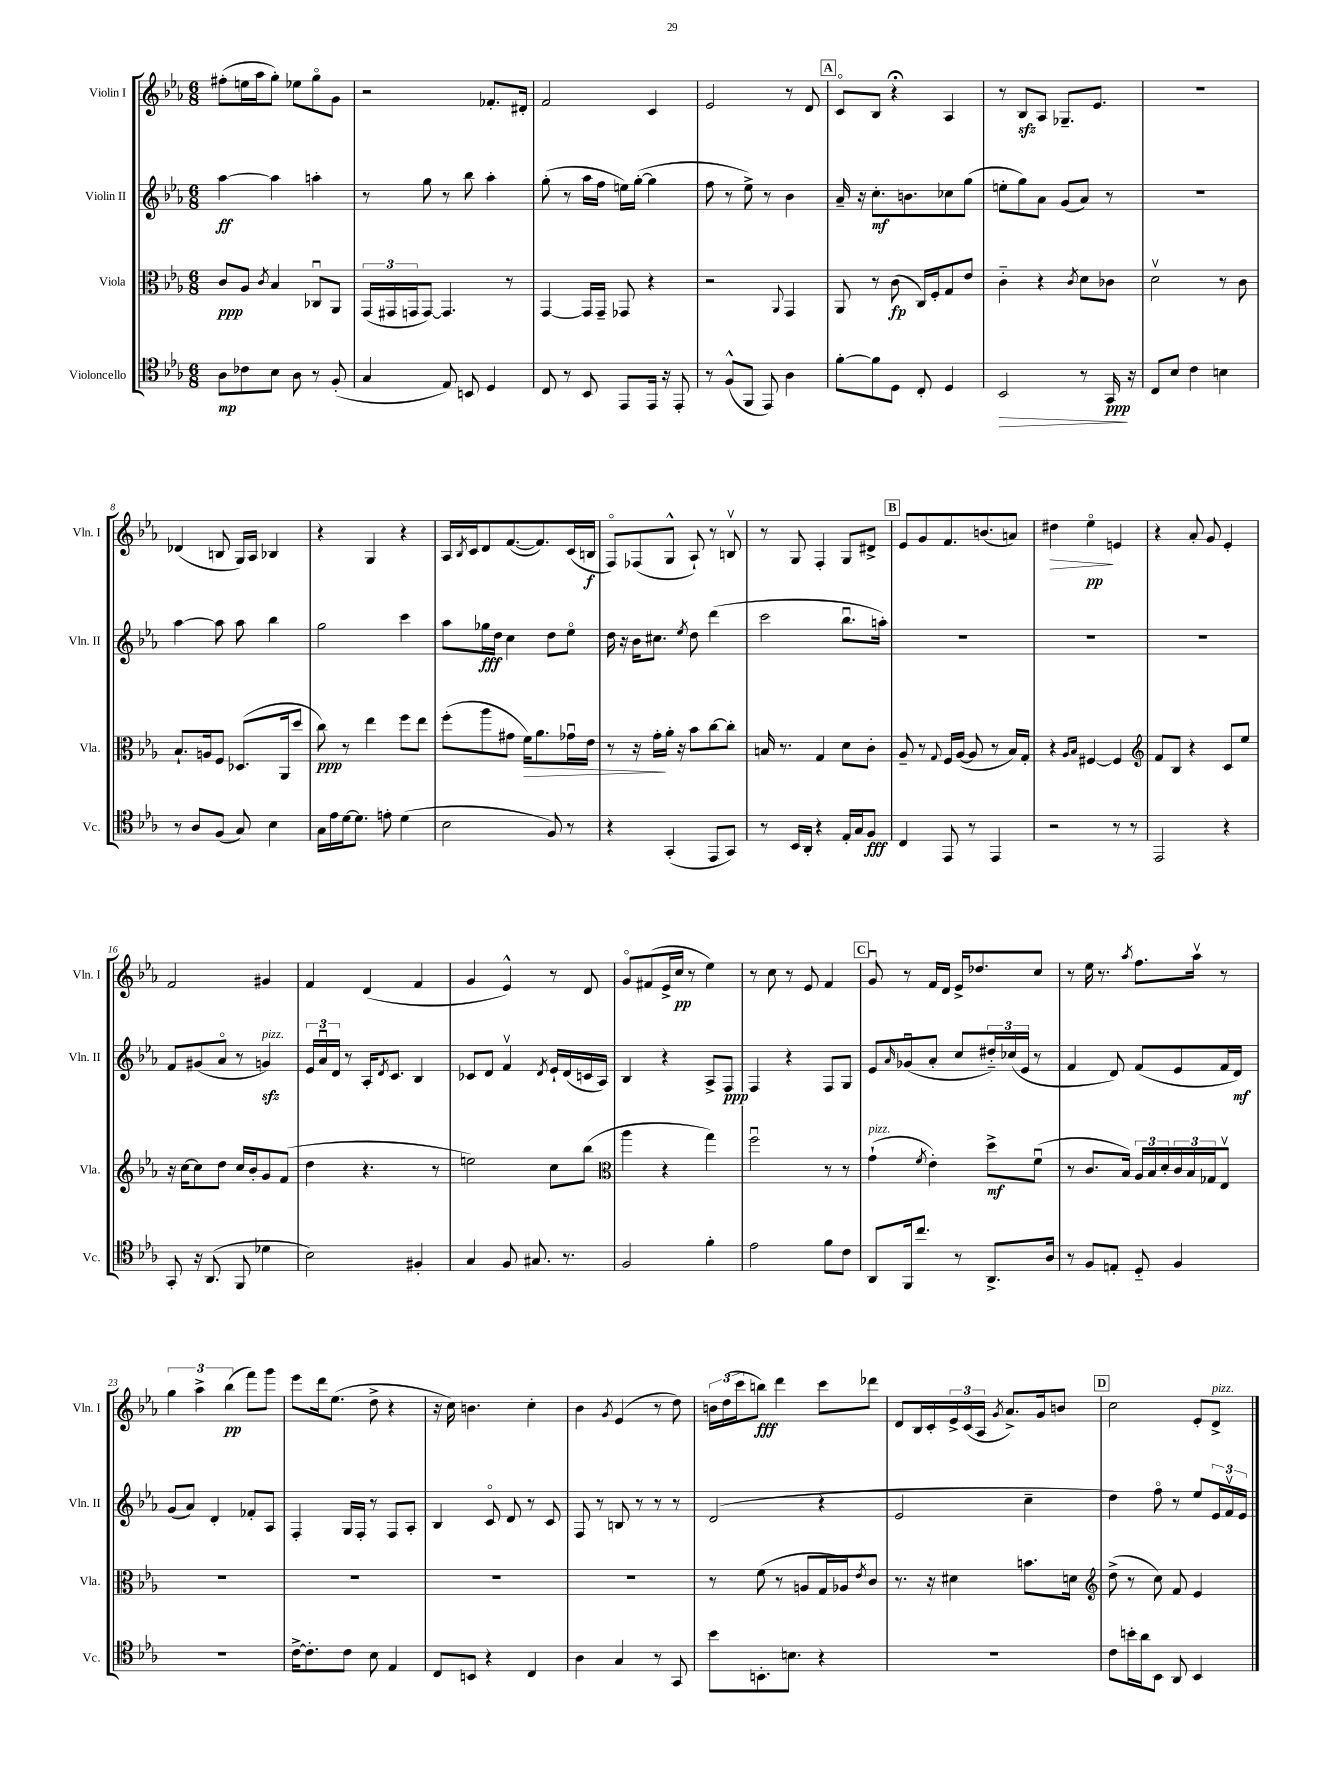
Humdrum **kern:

**kern	**kern	**kern	**kern
*staff4	*staff3	*staff2	*staff1
*clefC4	*clefC3	*clefG2	*clefG2
*k[b-e-a-]	*k[b-e-a-]	*k[b-e-a-]	*k[b-e-a-]
*M6/8	*M6/8	*M6/8	*M6/8
8A-	8c	[4aa-	(8ff#'
8c-	8A-	.	16ee
.	.	.	16aa-
.	8qc	.	.
8B-	4B-	4aa-]	8gg')
8A-	.	.	8ee-
8r	8C-u	4aa'	8ggo
(8F'	8AA-	.	8g
=	=	=	=
4G	(24GG	8r	2r
.	24GG#	.	.
.	24GG	.	.
.	[8GG)	8gg	.
8E-)	4.GG]	8r	.
8BB	.	8bb-	.
4D	.	4aa-'	8.f-'
.	8r	.	.
.	.	.	16d#'
=	=	=	=
8C	[4GG	(8gg'	2f
8r	.	8r	.
8BB-	16GG]	16aa-	.
.	16GG~	16ff	.
8EE-	8GG-	16ee)	.
.	.	([16gg'	.
16EE-	4r	4gg]	4c
16r	.	.	.
8EE-'	.	.	.
=	=	=	=
8r	2r	8ff	2e-
(8F^^	.	8r	.
8FF	.	8ee-^)	.
8EE-)	.	8r	.
.	8qqAA-	.	.
4A-	4GG	4b-	8r
.	.	.	8d
=	=	=	=
[8f'	8AA-	16a-~	8co
.	.	16r	.
8f]	8r	8.cc'	8B-
8D	(8c	.	4r;
.	.	8.b	.
8C'	16C)	.	.
.	16F'	.	.
4D	8G	8cc-	4A-
.	8e-	(8gg	.
=	=	=	=
2BB-	4c'~	8ee'	8r
.	.	8gg)	8B-
.	4r	8a-	8A-
.	.	(8g	8.G-~
.	8qc	.	.
8r	8d	8a-)	.
.	.	.	8.e-
16GG	8c-	8r	.
16r	.	.	.
=	=	=	=
8C	2dv	2.r	2.r
8B-	.	.	.
4c	.	.	.
4B	8r	.	.
.	8c	.	.
=	=	=	=
8r	8.B-`	[4aa-	(4d-
8A-	.	.	.
.	16A	.	.
(8F	8F	8aa-]	8B
8G)	(8.D-	8aa-	16G)
.	.	.	16A-
4B-	.	4bb-	4B-
.	16AA-	.	.
.	8dd	.	.
=	=	=	=
16G	8cc)	2gg	4r
16e-	.	.	.
[16d	8r	.	.
8.d]	.	.	.
.	4ee-	.	4G
8e'	.	.	.
(4d	8ff	4ccc	4r
.	8ee-	.	.
=	=	=	=
2B-	(8ff'	8aa-	16A-
.	.	.	8qB-
.	.	.	16c
.	8aa-	16gg-	8d
.	.	16dd	.
.	8g#	4cc	([8.f
.	16f)	.	.
.	8.a-	.	8.f])
8F)	.	8dd	.
8r	16g-u	8ee-o	(16c
.	16e-	.	16B
=	=	=	=
4r	8r	16dd	8Fo)
.	.	16r	.
.	16r	16b-	(8F-
.	16g'	8.cc#	.
(4GG'	16a-'	.	8G^^
.	16r	.	.
.	.	8qee-	.
.	8b-	8dd	8A-`)
8EE-	[8cc	(4ddd	8r
8GG)	8cc']	.	8Bv
=	=	=	=
8r	16B	2ccc	8r
.	8.r	.	.
16BB-	.	.	8G
16AA-'	.	.	.
4r	4G	.	4F'
16E-'	8d	8.bb-u	8G
16G	.	.	.
8F	8c'	.	8d#^
.	.	16aa')	.
=	=	=	=
4C	8A-~	2.r	8e-
.	8r	.	8g
.	8qqG	.	.
8EE-	16F	.	8.f
.	([16A-	.	.
8r	8A-]	.	.
.	.	.	(8.b
4EE-	8r	.	.
.	16B-)	.	8a)
.	16G'	.	.
=	=	=	=
2r	4r	2.r	4dd#
.	16qqA-	.	.
.	16qqB-	.	.
.	[4F#	.	4ee-o
8r	4F#]	.	4e
8r	.	.	.
=	=	=	=
*	*clefG2	*	*
2EE-	8f	2.r	4r
.	8B-	.	.
.	4r	.	8a-'
.	.	.	8g
4r	8c	.	4e-'
.	8ee-	.	.
=	=	=	=
8GG'	16r	8f	2f
.	[16cc	.	.
16r	8cc]	(8g#	.
(8.AA-	.	.	.
.	8dd	8a-o	.
8FF	16cc	8r	.
.	16b-'	.	.
4d-	8g	4g)	4g#
.	(8f	.	.
=	=	=	=
2B-)	4dd	24e-	4f
.	.	24a-u	.
.	.	24d	.
.	.	8r	.
.	4.r	16A-'	(4d
.	.	8qd	.
.	.	8.c	.
4F#'	.	4B-	4f
.	8r	.	.
=	=	=	=
4G	2ee)	8c-	4g
.	.	8d	.
8F	.	4fv	4e-^^)
8.G#	.	.	.
.	.	8qd	.
.	8cc	16e-`	8r
8.r	.	(16d	.
.	(8bb-	16c	8d
.	.	16A-)	.
=	=	=	=
*	*clefC3	*	*
2F	4aa-	4B-	8go
.	.	.	(8f#
.	4r	4r	16e-^
.	.	.	16cc
.	.	.	8r
4f'	4gg)	8A-^	4ee-)
.	.	8F	.
=	=	=	=
2e-	2ffu	4F	8r
.	.	.	8cc
.	.	4r	8r
.	.	.	8e-
8f	8r	8F	4f
8c	8r	8G	.
=	=	=	=
8AA-	(4g`	8e-	8gu
.	.	16qqa-	.
16FF	.	(8g-u	8r
8.cc	.	.	.
.	8qf	.	.
.	4e-')	8a-'	16f
.	.	.	16d
8r	.	8cc	16e-^
.	.	.	8.dd-
8.AA-^	8dd^	24dd#'~)	.
.	.	(24cc-	.
.	.	24e-	.
.	(8fu	8r	8cc
16A-	.	.	.
=	=	=	=
8r	8r	4f	8r
8F	8.c	.	16ee-
.	.	.	8.r
8E'	.	8d)	.
.	16B-)	.	.
.	.	.	8qaa-
8D'~	24A-	(8f	8.ff
.	24B-	.	.
.	24d'	.	.
4F	24c	8e-	.
.	24B-	.	.
.	.	.	16aa-v
.	24G-	.	.
.	8E-v	16f	8r
.	.	16d)	.
=	=	=	=
2.r	2.r	(8g	6gg
.	.	8a-)	.
.	.	.	6aa-^
.	.	4d'	.
.	.	.	(6bb-
.	.	8f-'	8fff)
.	.	8A-	8ggg
=	=	=	=
[16c^	2.r	4F'	8eee-
8.c']	.	.	.
.	.	.	16ddd
.	.	.	(8.ee-
8c	.	16G	.
.	.	16F'	.
8B-	.	8r	8dd^
4E-	.	8F	4r
.	.	8A-'	.
=	=	=	=
8C	2.r	4B-	16r
.	.	.	16cc)
8BB	.	.	4.b
4r	.	8co	.
.	.	8d	.
4C	.	8r	4cc'
.	.	8c	.
=	=	=	=
4A-	2.r	8F	4b-
.	.	8r	.
.	.	.	8qg
4G	.	8B	(4e-
.	.	8r	.
8r	.	8r	8r
8GG	.	8r	8dd)
=	=	=	=
8b-	8r	(2d	24b
.	.	.	(24dd
.	.	.	24ccc
8.BB'	(8f	.	8bb)
.	8r	.	4ddd
8.B	.	.	.
.	8A	.	.
4r	16G	4r	8ccc
.	16A-)	.	.
.	8qe-	.	.
.	8c	.	8ddd-
=	=	=	=
2.r	8.r	2e-	8d
.	.	.	16B-
.	16r	.	16c'
.	4d#	.	24e-^
.	.	.	(24c
.	.	.	24A-
.	.	.	8qg
.	.	.	8.a-^)
.	8.b	4cc~	.
.	.	.	16g
.	.	.	8b
.	16d	.	.
=	=	=	=
*	*clefG2	*	*
8c	(8dd^	4dd)	2cc
16b'	8r	.	.
16a-	.	.	.
8BB-	8cc)	8ffo	.
8AA-	8f	8r	.
4BB-	4e-	8ee-	8e-'
.	.	24e-	8d^
.	.	24fv	.
.	.	24e-	.
==	==	==	==
*-	*-	*-	*-
